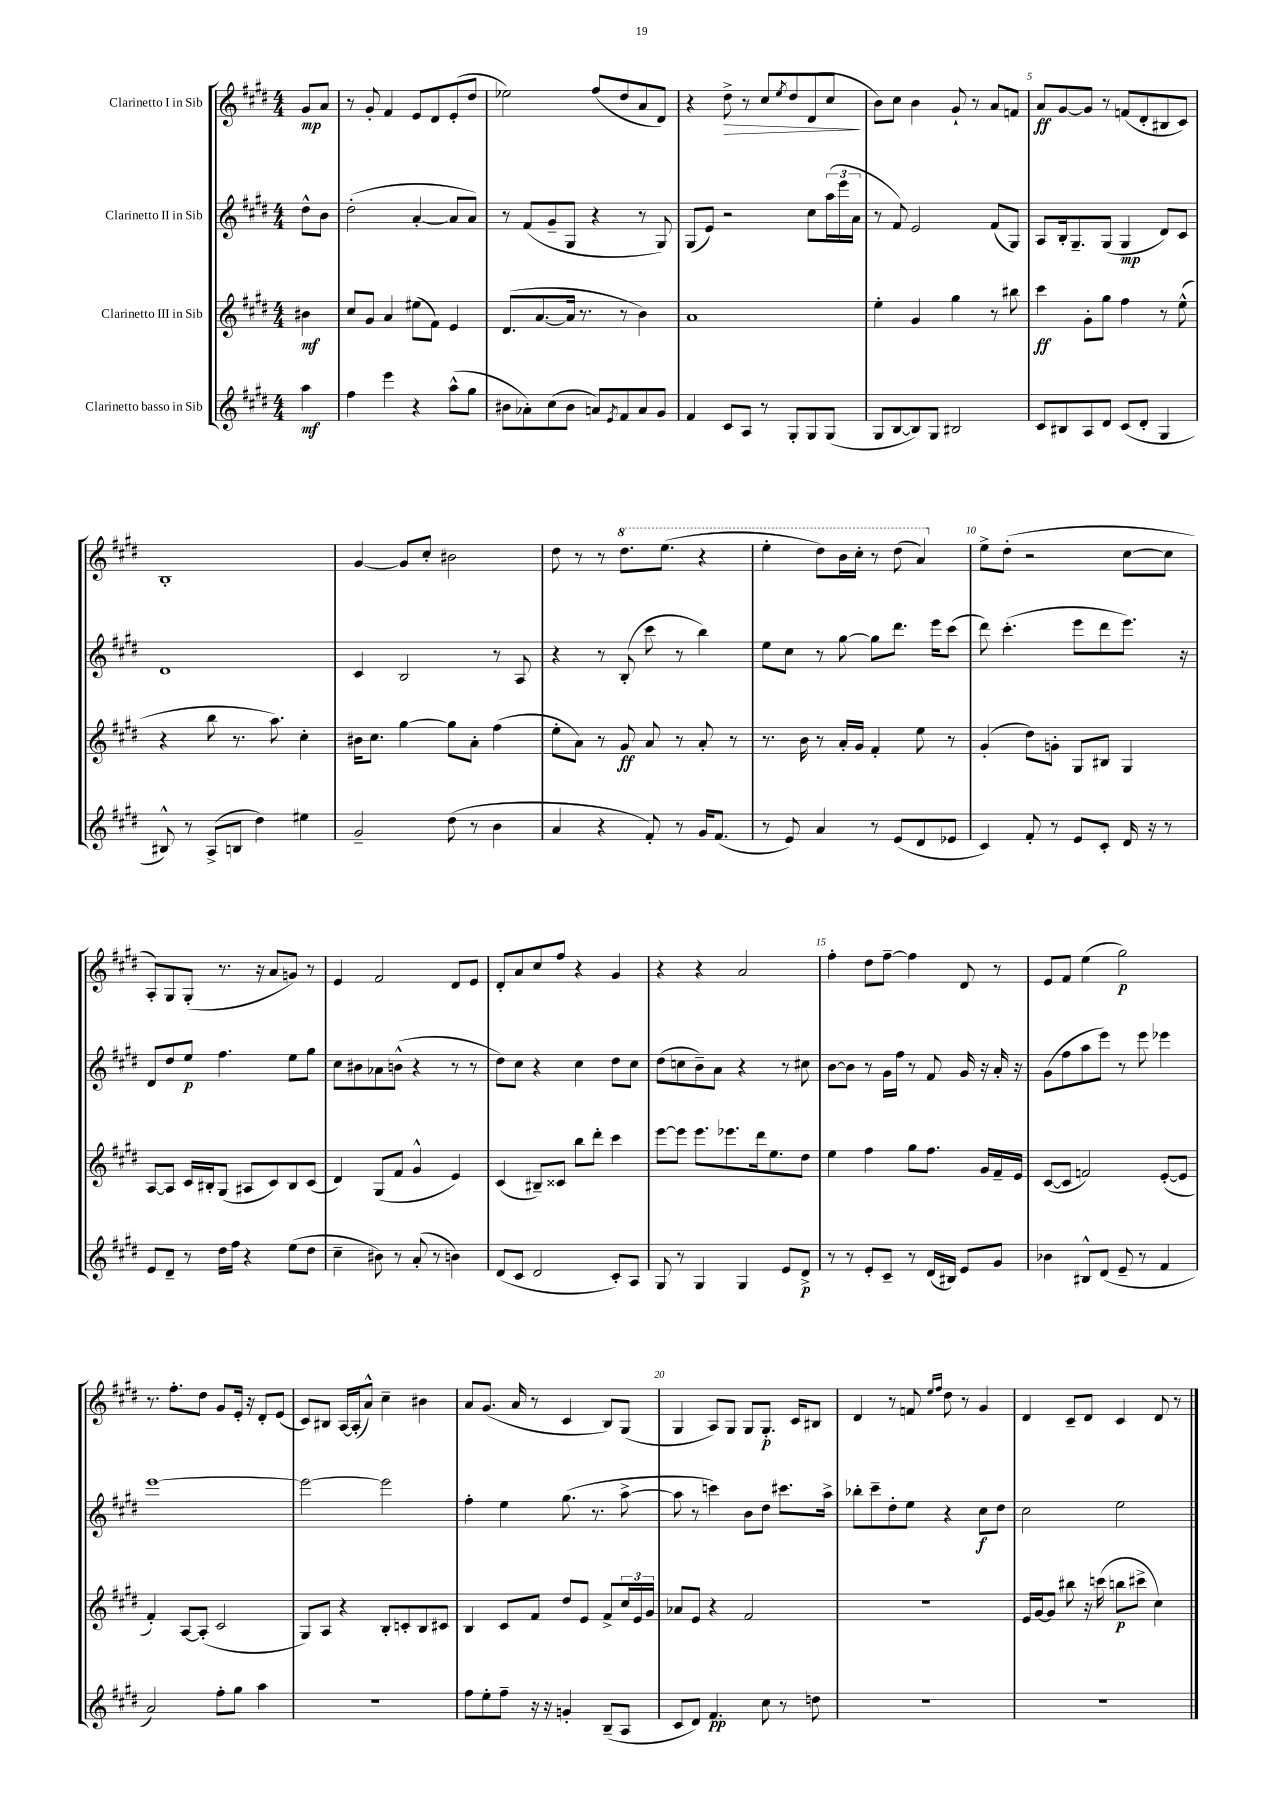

**kern	**dynam	**kern	**dynam	**kern	**dynam	**kern	**dynam
*part4	*part4	*part3	*part3	*part2	*part2	*part1	*part1
*staff4	*staff4	*staff3	*staff3	*staff2	*staff2	*staff1	*staff1
*I"Clarinetto basso in Sib	*	*I"Clarinetto III in Sib	*	*I"Clarinetto II in Sib	*	*I"Clarinetto I in Sib	*
*clefG2	*	*clefG2	*	*clefG2	*	*clefG2	*
*k[f#c#g#d#]	*	*k[f#c#g#d#]	*	*k[f#c#g#d#]	*	*k[f#c#g#d#]	*
*M4/4	*	*M4/4	*	*M4/4	*	*M4/4	*
=	=	=	=	=	=	=	=
4aa\	mf	4b#X\	mf	8dd#^^\L	.	8g#/L	mp
.	.	.	.	8b\J	.	8a/J	.
=1	=1	=1	=1	=1	=1	=1	=1
4ff#\	.	8cc#/L	.	(2dd#'\	.	8r	.
.	.	8g#/J	.	.	.	8g#'/	.
4eee\	.	4a/	.	.	.	4f#/	.
4r	.	(8ee#X\L	.	[4a'/	.	8e/L	.
.	.	8f#\J)	.	.	.	8d#/	.
(8aa^^\L	.	4e/	.	8a/L]	.	(8e'/	.
8gg#\J	.	.	.	8a/J)	.	8dd#/J	.
=2	=2	=2	=2	=2	=2	=2	=2
8b#X\L	.	(8.d#/L	.	8r	.	2ee-X\)	.
8a-X'\)	.	.	.	(8f#/L	.	.	.
.	.	[8.a/	.	.	.	.	.
(8cc#\	.	.	.	8g#~/	.	.	.
8b#\J	.	16a/Jk]	.	8G#/J	.	.	.
.	.	8.r	.	.	.	.	.
8an/L)	.	.	.	4r	.	(8ff#/L	.
8qe/	.	.	.	.	.	.	.
8f#/	.	8r	.	.	.	8dd#/	.
8a/	.	4b\)	.	8r	.	8a/	.
8g#/J	.	.	.	8G#/)	.	8d#/J)	.
=3	=3	=3	=3	=3	=3	=3	=3
4f#/	.	1a	.	(8G#/L	.	4r	.
.	.	.	.	8e/J)	.	.	.
!	!	!	!	!	!	!	!LO:HP:b
8c#/L	.	.	.	2r	.	8dd#^\	>
8A/J	.	.	.	.	.	8r	.
8r	.	.	.	.	.	8cc#/L	.
.	.	.	.	.	.	8qee/	.
8G#'/L	.	.	.	.	.	8dd#/	.
8G#/	.	.	.	8cc#\L	.	(8d#/	.
(8G#/J	.	.	.	(24aa\L	.	8cc#/J	.
.	.	.	.	24eee\	.	.	.
.	.	.	.	24a\JJ	.	.	.
.	.	.	.	.	.	.	]
=4	=4	=4	=4	=4	=4	=4	=4
8G#/L	.	4ee'\	.	8r	.	8b\L)	.
[8B/	.	.	.	8f#/)	.	8cc#\J	.
8B/])	.	4g#/	.	2e/	.	4b\	.
8G#/J	.	.	.	.	.	.	.
2B#X/	.	4gg#\	.	.	.	8g#`/	.
.	.	.	.	.	.	8r	.
.	.	8r	.	(8f#/L	.	8a/L	.
.	.	8bb#X\	.	8G#/J)	.	8fn/J	.
=5	=5	=5	=5	=5	=5	=5	=5
8c#/L	.	4ccc#\	ff	8A/L	.	8a/L	ff
8B#X/	.	.	.	16B'/k	.	[8g#/	.
.	.	.	.	8.G#~/	.	.	.
8A/	.	8g#'\L	.	.	.	8g#/J]	.
8d#/J	.	8gg#\J	.	(8G#/J	.	8r	.
(8c#/L	.	4ff#\	.	4G#/	mp	(8fn/L	.
8d#'/J	.	.	.	.	.	8d#'/	.
4G#/	.	8r	.	8d#/L)	.	8B#X/	.
.	.	(8ee^^\	.	8c#/J	.	8c#/J)	.
!!LO:LB:g=z
=6	=6	=6	=6	=6	=6	=6	=6
8B#X^^/)	.	4r	.	1d#	.	1B'	.
8r	.	.	.	.	.	.	.
(8A^/L	.	8bb\	.	.	.	.	.
8Bn/J	.	8.r	.	.	.	.	.
4dd#\)	.	.	.	.	.	.	.
.	.	8.aa\)	.	.	.	.	.
4ee#X\	.	4cc#'\	.	.	.	.	.
=7	=7	=7	=7	=7	=7	=7	=7
2g#~/	.	16b#X\KL	.	4c#/	.	[4g#/	.
.	.	8.cc#\J	.	.	.	.	.
.	.	[4gg#\	.	2B/	.	8g#/L]	.
.	.	.	.	.	.	8cc#'/J	.
(8dd#\	.	8gg#\L]	.	.	.	2b#X\	.
8r	.	8a'\J	.	.	.	.	.
4b\	.	(4ff#\	.	8r	.	.	.
.	.	.	.	8A/	.	.	.
=8	=8	=8	=8	=8	=8	=8	=8
4a/	.	8ee'\L	.	4r	.	8dd#\	.
.	.	8a\J)	.	.	.	8r	.
4r	.	8r	.	8r	.	8r	.
*	*	*	*	*	*	*8va	*
.	.	8g#/	ff	(8B'/	.	8.ddd#\L	.
8f#'/)	.	8a/	.	8ccc#\	.	.	.
.	.	.	.	.	.	(8.eee\J	.
8r	.	8r	.	8r	.	.	.
16g#/KL	.	8a'/	.	4bb\)	.	4r	.
(8.f#/J	.	.	.	.	.	.	.
.	.	8r	.	.	.	.	.
=9	=9	=9	=9	=9	=9	=9	=9
8r	.	8.r	.	8ee\L	.	4eee'\	.
8e/)	.	.	.	8cc#\J	.	.	.
.	.	16b\	.	.	.	.	.
4a/	.	8r	.	8r	.	8ddd#\L)	.
.	.	16a'/LL	.	[8gg#\	.	16bb\L	.
.	.	16g#/JJ	.	.	.	16ccc#'\JJ	.
8r	.	4f#'/	.	8gg#\L]	.	8r	.
(8e/L	.	.	.	8.ddd#\J	.	(8ddd#\	.
8d#/	.	8ee\	.	.	.	4aa/)	.
.	.	.	.	16eee\KL	.	.	.
8e-X/J	.	8r	.	(8ccc#\J	.	.	.
=10	=10	=10	=10	=10	=10	=10	=10
*	*	*	*	*	*	*X8va	*
4c#/)	.	(4g#'/	.	8ddd#\)	.	8ee^\L	.
.	.	.	.	(4.ccc#'\	.	(8dd#'\J	.
8f#'/	.	8dd#\L)	.	.	.	2r	.
8r	.	8gn'\J	.	.	.	.	.
8e/L	.	8G#/L	.	8eee\L	.	.	.
8c#'/J	.	8B#X/J	.	8ddd#\	.	.	.
16d#/	.	4G#/	.	8.eee\J)	.	[8cc#\L	.
16r	.	.	.	.	.	.	.
8r	.	.	.	.	.	8cc#\J]	.
.	.	.	.	16r	.	.	.
!!LO:LB:g=z
=11	=11	=11	=11	=11	=11	=11	=11
8e/L	.	[8A/L	.	8d#/L	.	8A'/L)	.
8d#~/J	.	8A/J]	.	8dd#/	.	8G#/	.
8r	.	16c#/LL	.	8ee/J	p	(8G#'/J	.
.	.	16B#X'/J	.	.	.	.	.
16dd#\LL	.	(8G#/J	.	4.ff#\	.	8.r	.
16ff#\JJ	.	.	.	.	.	.	.
4r	.	8A#X/L	.	.	.	.	.
.	.	.	.	.	.	16r	.
.	.	8c#/)	.	.	.	8a/L	.
(8ee\L	.	8B#/	.	8ee\L	.	8gn/J)	.
8dd#\J	.	(8c#/J	.	8gg#\J	.	8r	.
=12	=12	=12	=12	=12	=12	=12	=12
4cc#~\	.	4d#/)	.	8cc#\L	.	4e/	.
.	.	.	.	8b#X\	.	.	.
8b#X\)	.	(8G#/L	.	8a-X\	.	2f#/	.
8r	.	8f#/J	.	(8bn^^\J	.	.	.
(8a'/	.	4g#^^/	.	4r	.	.	.
8r	.	.	.	.	.	.	.
4bn\)	.	4e/)	.	8r	.	8d#/L	.
.	.	.	.	8r	.	8e/J	.
=13	=13	=13	=13	=13	=13	=13	=13
(8d#/L	.	(4c#/	.	8dd#\L)	.	8d#'/L	.
8c#/J	.	.	.	8cc#\J	.	8a/	.
2d#/	.	8B#X~/L)	.	4r	.	8cc#/	.
.	.	8c##X/J	.	.	.	8ff#/J	.
.	.	8bb\L	.	4cc#\	.	4r	.
.	.	8ddd#'\J	.	.	.	.	.
8c#'/L)	.	4ccc#\	.	8dd#\L	.	4g#/	.
8A/J	.	.	.	8cc#\J	.	.	.
=14	=14	=14	=14	=14	=14	=14	=14
8G#/	.	[8eee\L	.	(8dd#\L	.	4r	.
8r	.	8eee\J]	.	8ccn\	.	.	.
4G#/	.	8.eee\L	.	8b~\)	.	4r	.
.	.	.	.	8a\J	.	.	.
.	.	8.eee-X\	.	.	.	.	.
4G#/	.	.	.	4r	.	2a/	.
.	.	16ddd#\k	.	.	.	.	.
.	.	8.ee\	.	.	.	.	.
8e/L	.	.	.	8r	.	.	.
8d#^/J	p	8dd#\J	.	8cc#X\	.	.	.
=15	=15	=15	=15	=15	=15	=15	=15
8r	.	4ee\	.	[8b\L	.	4ff#'\	.
8r	.	.	.	8b\J]	.	.	.
8e'/L	.	4ff#\	.	8r	.	8dd#\L	.
8c#~/J	.	.	.	16g#\LL	.	[8ff#~\J	.
.	.	.	.	16ff#\JJ	.	.	.
8r	.	8gg#\L	.	8r	.	4ff#\]	.
(16d#/LL	.	8.ff#\J	.	8f#/	.	.	.
16B#X/JJ)	.	.	.	.	.	.	.
8e/L	.	.	.	16g#/	.	8d#/	.
.	.	16g#/LL	.	16r	.	.	.
8g#/J	.	16f#~/	.	16a'/	.	8r	.
.	.	16e/JJ	.	16r	.	.	.
=16	=16	=16	=16	=16	=16	=16	=16
4b-X\	.	([8c#/L	.	(8g#\L	.	8e/L	.
.	.	8c#/J]	.	8ff#\	.	8f#/J	.
8B#X^^/L	.	2fn/)	.	8aa\	.	(4ee\	.
(8d#/J	.	.	.	8eee\J)	.	.	.
8e~/	.	.	.	8r	.	2gg#\)	p
8r	.	.	.	8eee\	.	.	.
4f#/	.	([8e'/L	.	4eee-X\	.	.	.
.	.	8e/J]	.	.	.	.	.
!!LO:LB:g=z
=17	=17	=17	=17	=17	=17	=17	=17
2a/)	.	4f#'/)	.	[1eee	.	8.r	.
.	.	.	.	.	.	8.ff#'\L	.
.	.	[8A/L	.	.	.	.	.
.	.	(8A'/J]	.	.	.	8dd#\J	.
8ff#'\L	.	2c#/	.	.	.	8g#/L	.
8gg#\J	.	.	.	.	.	16e'/Jk	.
.	.	.	.	.	.	16r	.
4aa\	.	.	.	.	.	8d#'/L	.
.	.	.	.	.	.	(8e/J	.
=18	=18	=18	=18	=18	=18	=18	=18
1r	.	8G#/L)	.	2eee\_	.	8c#/L)	.
.	.	8A/J	.	.	.	8B#X/J	.
.	.	4r	.	.	.	[16A/LL	.
.	.	.	.	.	.	(16A'/J]	.
.	.	.	.	.	.	8a^^/J)	.
.	.	8B'/L	.	2eee\]	.	4cc#~\	.
.	.	8cn'/	.	.	.	.	.
.	.	8B/	.	.	.	4b#X\	.
.	.	8c#X/J	.	.	.	.	.
=19	=19	=19	=19	=19	=19	=19	=19
8ff#\L	.	4B/	.	4ff#'\	.	8a/L	.
8ee'\	.	.	.	.	.	(8.g#/J	.
8ff#~\J	.	8c#/L	.	4ee\	.	.	.
.	.	.	.	.	.	16a/	.
16r	.	8f#/J	.	.	.	8r	.
16r	.	.	.	.	.	.	.
4gn'/	.	8dd#/L	.	(8.gg#\	.	4c#/	.
.	.	8e/J	.	.	.	.	.
.	.	.	.	8.r	.	.	.
(8B~/L	.	8f#^/L	.	.	.	8B/L)	.
8A/J	.	24cc#/L	.	[8aa^\	.	(8G#/J	.
.	.	24e/	.	.	.	.	.
.	.	24g#/JJ	.	.	.	.	.
=20	=20	=20	=20	=20	=20	=20	=20
8c#/L	.	8a-X/L	.	8aa\]	.	4G#/	.
8d#/J)	.	8e/J	.	8r	.	.	.
4.f#/	pp	4r	.	4cccn\)	.	8A/L)	.
.	.	.	.	.	.	8G#/J	.
.	.	2f#/	.	8b\L	.	8G#/L	.
8cc#\	.	.	.	8dd#\J	.	8.G#'/J	p
8r	.	.	.	8.ccc#X\L	.	.	.
.	.	.	.	.	.	16c#/KL	.
8ddn\	.	.	.	.	.	8B#X/J	.
.	.	.	.	16aa^\Jk	.	.	.
=21	=21	=21	=21	=21	=21	=21	=21
1r	.	1r	.	8bb-X'\L	.	4d#/	.
.	.	.	.	8ccc#~\	.	.	.
.	.	.	.	8dd#'\	.	8r	.
.	.	.	.	8ee\J	.	8fn/	.
.	.	.	.	.	.	16qqee/LL	.
.	.	.	.	.	.	16qqff#/JJ	.
.	.	.	.	4r	.	8dd#\	.
.	.	.	.	.	.	8r	.
.	.	.	.	8cc#\L	f	4g#/	.
.	.	.	.	8dd#\J	.	.	.
=22	=22	=22	=22	=22	=22	=22	=22
1r	.	16e/LL	.	2cc#\	.	4d#/	.
.	.	[16g#/J	.	.	.	.	.
.	.	8g#/J]	.	.	.	.	.
.	.	8bb#X\	.	.	.	8c#~/L	.
.	.	16r	.	.	.	8d#/J	.
.	.	(16cccn\	.	.	.	.	.
.	.	8bbn\L	p	2ee\	.	4c#/	.
.	.	8ccc#X^\J	.	.	.	.	.
.	.	4cc#\)	.	.	.	8d#/	.
.	.	.	.	.	.	8r	.
==	==	==	==	==	==	==	==
*-	*-	*-	*-	*-	*-	*-	*-
